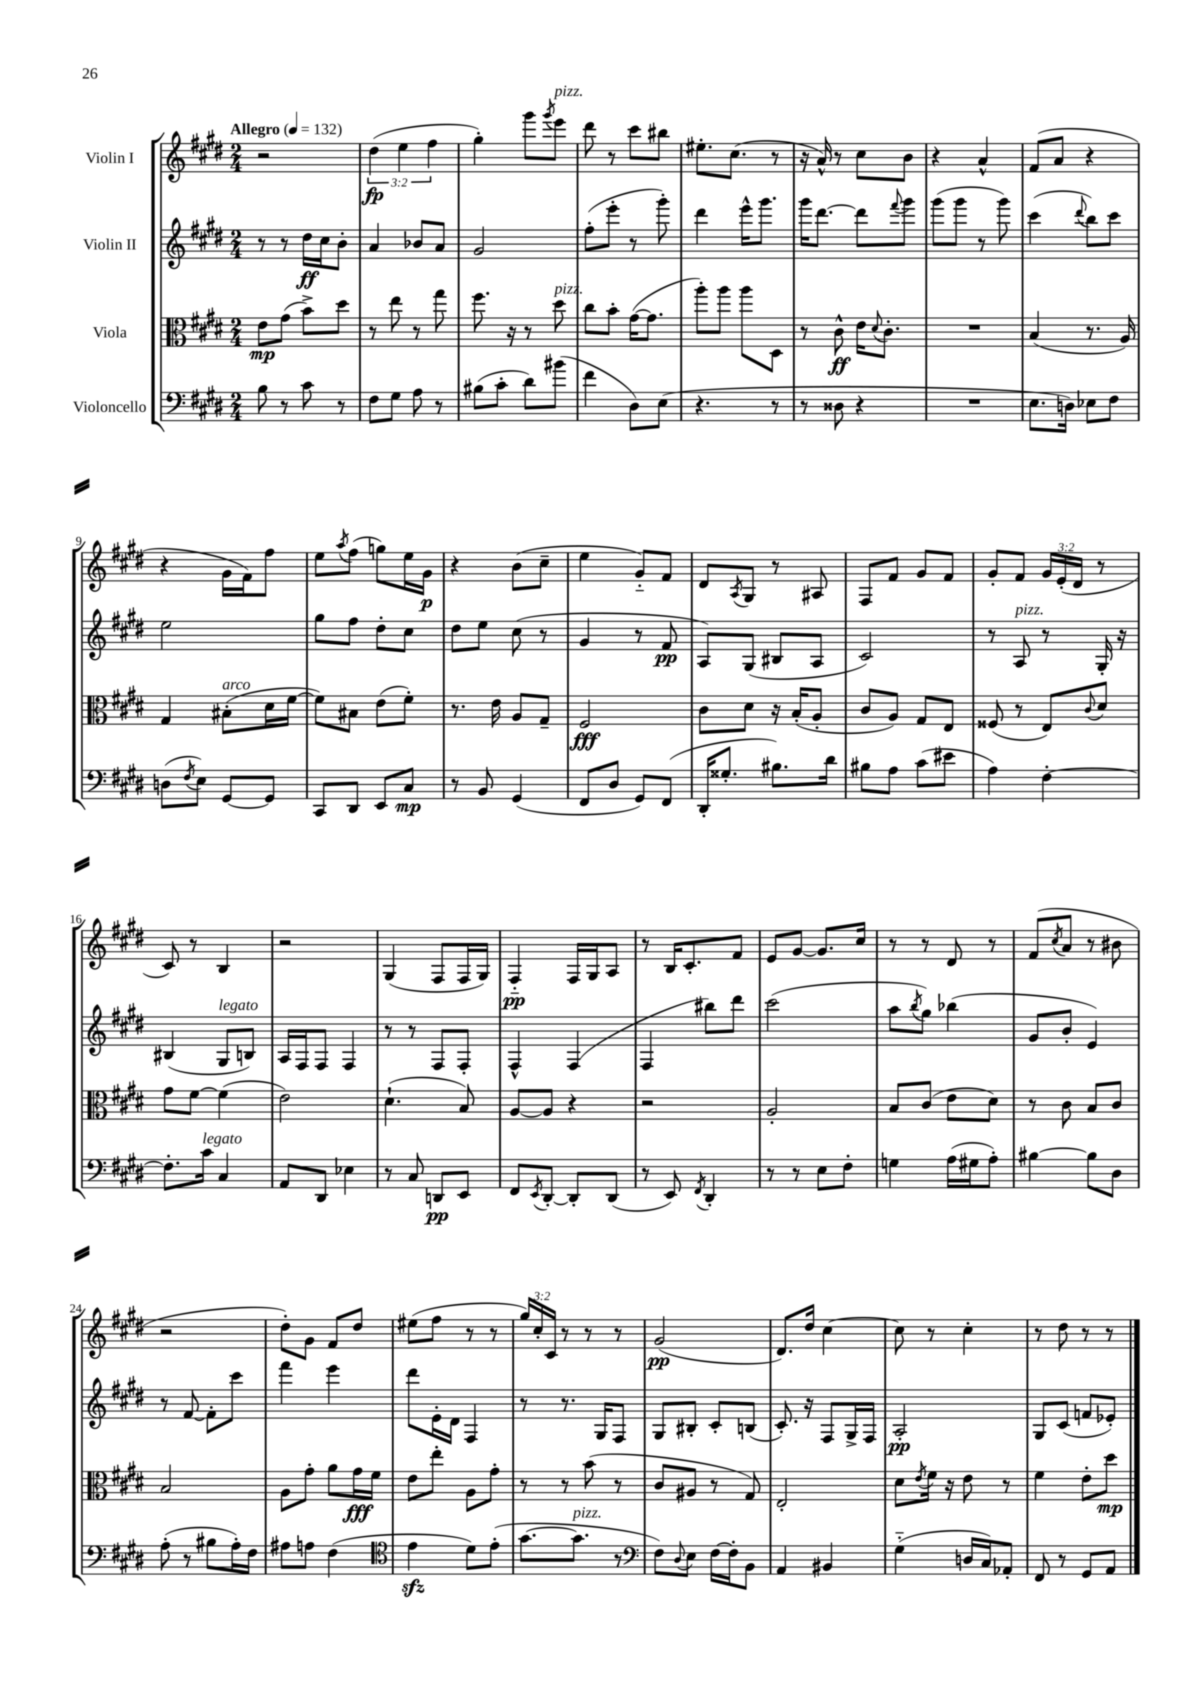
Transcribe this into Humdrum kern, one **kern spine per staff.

**kern	**kern	**kern	**kern
*staff4	*staff3	*staff2	*staff1
*clefF4	*clefC3	*clefG2	*clefG2
*k[f#c#g#d#]	*k[f#c#g#d#]	*k[f#c#g#d#]	*k[f#c#g#d#]
*M2/4	*M2/4	*M2/4	*M2/4
*MM132	*MM132	*MM132	*MM132
8B	8e	8r	2r
8r	(8g#	8r	.
8c#	8b^)	16dd#	.
.	.	16cc#	.
8r	8dd#	8b'	.
=	=	=	=
8F#	8r	4a	(6dd#
8G#	8ee	.	.
.	.	.	6ee
8A	8r	8b-	.
.	.	.	6ff#
8r	8gg#	8a	.
=	=	=	=
(8B#	8.ff#	2g#	4gg#')
8c#'	.	.	.
.	16r	.	.
8d#)	8r	.	8ggg#
.	.	.	8qggg#
(8b#	8dd#	.	8eee
=	=	=	=
4f#	8cc#	(8ff#'	8ddd#
.	8b'	8eee'	8r
8D#)	([16g#	8r	8ccc#
.	8.g#]	.	.
(8E	.	8ggg#')	8bb#
=	=	=	=
4.r	8aa')	4ddd#	8.ee#'
.	8aa	.	.
.	.	.	(8.cc#
.	8aa	16eee^^	.
.	.	8.ggg#	.
8r	8D#	.	8r
=	=	=	=
8r	8r	16ggg#	16r
.	.	[8.ddd#	16a^^)
8D##	8c#^^	.	8r
4r	16e	8ddd#]	8cc#
.	8qqd#	.	.
.	8.c#'	.	.
.	.	8qqfff#	.
.	.	8ggg#	8b
=	=	=	=
2r	2r	(8ggg#	4r
.	.	8ggg#	.
.	.	8r	4a^^
.	.	8ggg#)	.
=	=	=	=
8.E	(4B	(4ccc#	(8f#
.	.	.	8a
16D)	.	.	.
.	.	8qqddd#	.
8E-	8.r	8bb)	4r
8F#	.	8ccc#	.
.	16A)	.	.
=	=	=	=
(8D	4G#	2ee	4r
8qF#	.	.	.
8E)	.	.	.
[8GG#	(8B#'	.	16g#
.	.	.	16f#)
8GG#]	16d#	.	8ff#
.	[16f#	.	.
=	=	=	=
8CC#	8f#])	8gg#	8ee
.	.	.	8qaa
8DD#	8B#	8ff#	(8ff#
8EE	(8e	8dd#'	8gg)
8C#	8f#')	8cc#	16ee
.	.	.	16g#
=	=	=	=
8r	8.r	8dd#	4r
8BB	.	8ee	.
.	16e	.	.
(4GG#	8A	(8cc#	(8b
.	8G#~	8r	8cc#~
=	=	=	=
8FF#	2F#	4g#	4ee
8D#	.	.	.
8GG#)	.	8r	8g#'~)
(8FF#	.	8f#	8f#
=	=	=	=
16DD#'	8c#	8A)	8d#
8.G##'	.	.	.
.	.	.	8qA
.	8d#	(8G#	8G#
8.B#)	16r	8B#	8r
.	(16B'	.	.
.	8A'	8A	8A#
16d#	.	.	.
=	=	=	=
8B#	8c#	2c#)	8F#
8A	8A)	.	8f#
(8c#	8G#	.	8g#
8e#	8E	.	8f#
=	=	=	=
4A)	(8F##	8r	8g#'
.	8r	8A	8f#
[4F#'	8E)	8r	24g#
.	.	.	(24e'
.	.	.	24d#
.	8qqc#	.	.
.	8d#	16G#'	8r
.	.	16r	.
=	=	=	=
8.F#']	8g#	(4B#	8c#)
.	[8f#	.	8r
16c#	.	.	.
4C#	(4f#]	8G#	4B
.	.	8B)	.
=	=	=	=
8AA	2e)	16A	2r
.	.	16F#	.
8DD#	.	8F#	.
4E-	.	4F#	.
=	=	=	=
8r	(4.d#`	8r	(4G#
8C#	.	8r	.
8DD	.	8F#	8F#
8EE	8B)	8F#'	16F#
.	.	.	16G#)
=	=	=	=
8FF#	[8A	4F#^^	4F#'~
8qEE	.	.	.
[8DD#'	8A]	.	.
8DD#']	4r	(4F#	16F#
.	.	.	16G#
(8DD#	.	.	8A
=	=	=	=
8r	2r	4F#	8r
8EE)	.	.	16B
.	.	.	8.c#'
8qFF#	.	.	.
4DD#'	.	8bb#)	.
.	.	8ddd#	8f#
=	=	=	=
8r	2A'	(2ccc#	8e
8r	.	.	[8g#
8E	.	.	8.g#]
8F#'	.	.	.
.	.	.	16cc#
=	=	=	=
4G	8B	8aa	8r
.	.	8qbb	.
.	(8c#	8gg#)	8r
(16A	8e	(4bb-	8d#
16G#	.	.	.
8A')	8d#)	.	8r
=	=	=	=
[4B#	8r	8g#	(8f#
.	.	.	8qcc#
.	8c#	8b'	8a
8B#]	8B	4e)	8r
8D#	8c#	.	8b#
=	=	=	=
(8A'	2B	8r	2r
8r	.	[8f#	.
8B#	.	8f#']	.
16A')	.	8ccc#	.
16F#	.	.	.
=	=	=	=
8A#	8A	4fff#	8dd#')
8A	8g#'	.	8g#
(4F#	8a	4eee	8f#
.	16g#	.	8dd#
.	16f#	.	.
=	=	=	=
*clefC4	*	*	*
4e	8e	8ddd#	(8ee#
.	8ee'	16e'	8ff#
.	.	16d#	.
8d#)	8A	4F#	8r
(8e'	8g#'	.	8r
=	=	=	=
[8.g#	8r	8r	24gg#)
.	.	.	24cc#'
.	.	.	24c#
.	8r	8.r	8r
8.g#]	.	.	.
.	(8b	.	8r
.	.	16G#	.
8r	8r	8F#	8r
=	=	=	=
*clefF4	*	*	*
8F#)	8c#	8G#	(2g#
8qqD#	.	.	.
8E	8A#	8B#'	.
[16F#	8r	8c#'	.
16F#']	.	.	.
8BB	8G#)	(8B	.
=	=	=	=
4AA	2E'	8.c#')	8.d#)
.	.	16r	16dd#
4BB#	.	8F#	[4cc#
.	.	16G#^	.
.	.	16F#	.
=	=	=	=
(4G#'~	8d#	2A'	8cc#]
.	8qe	.	.
.	16f#	.	8r
.	16r	.	.
16D	8e	.	4cc#'
16C#)	.	.	.
8AA-'	8r	.	.
=	=	=	=
8FF#	4f#	8G#	8r
8r	.	(8c#	8dd#
8GG#	8e'	8f	8r
8AA	8dd#	8e-')	8r
==	==	==	==
*-	*-	*-	*-
